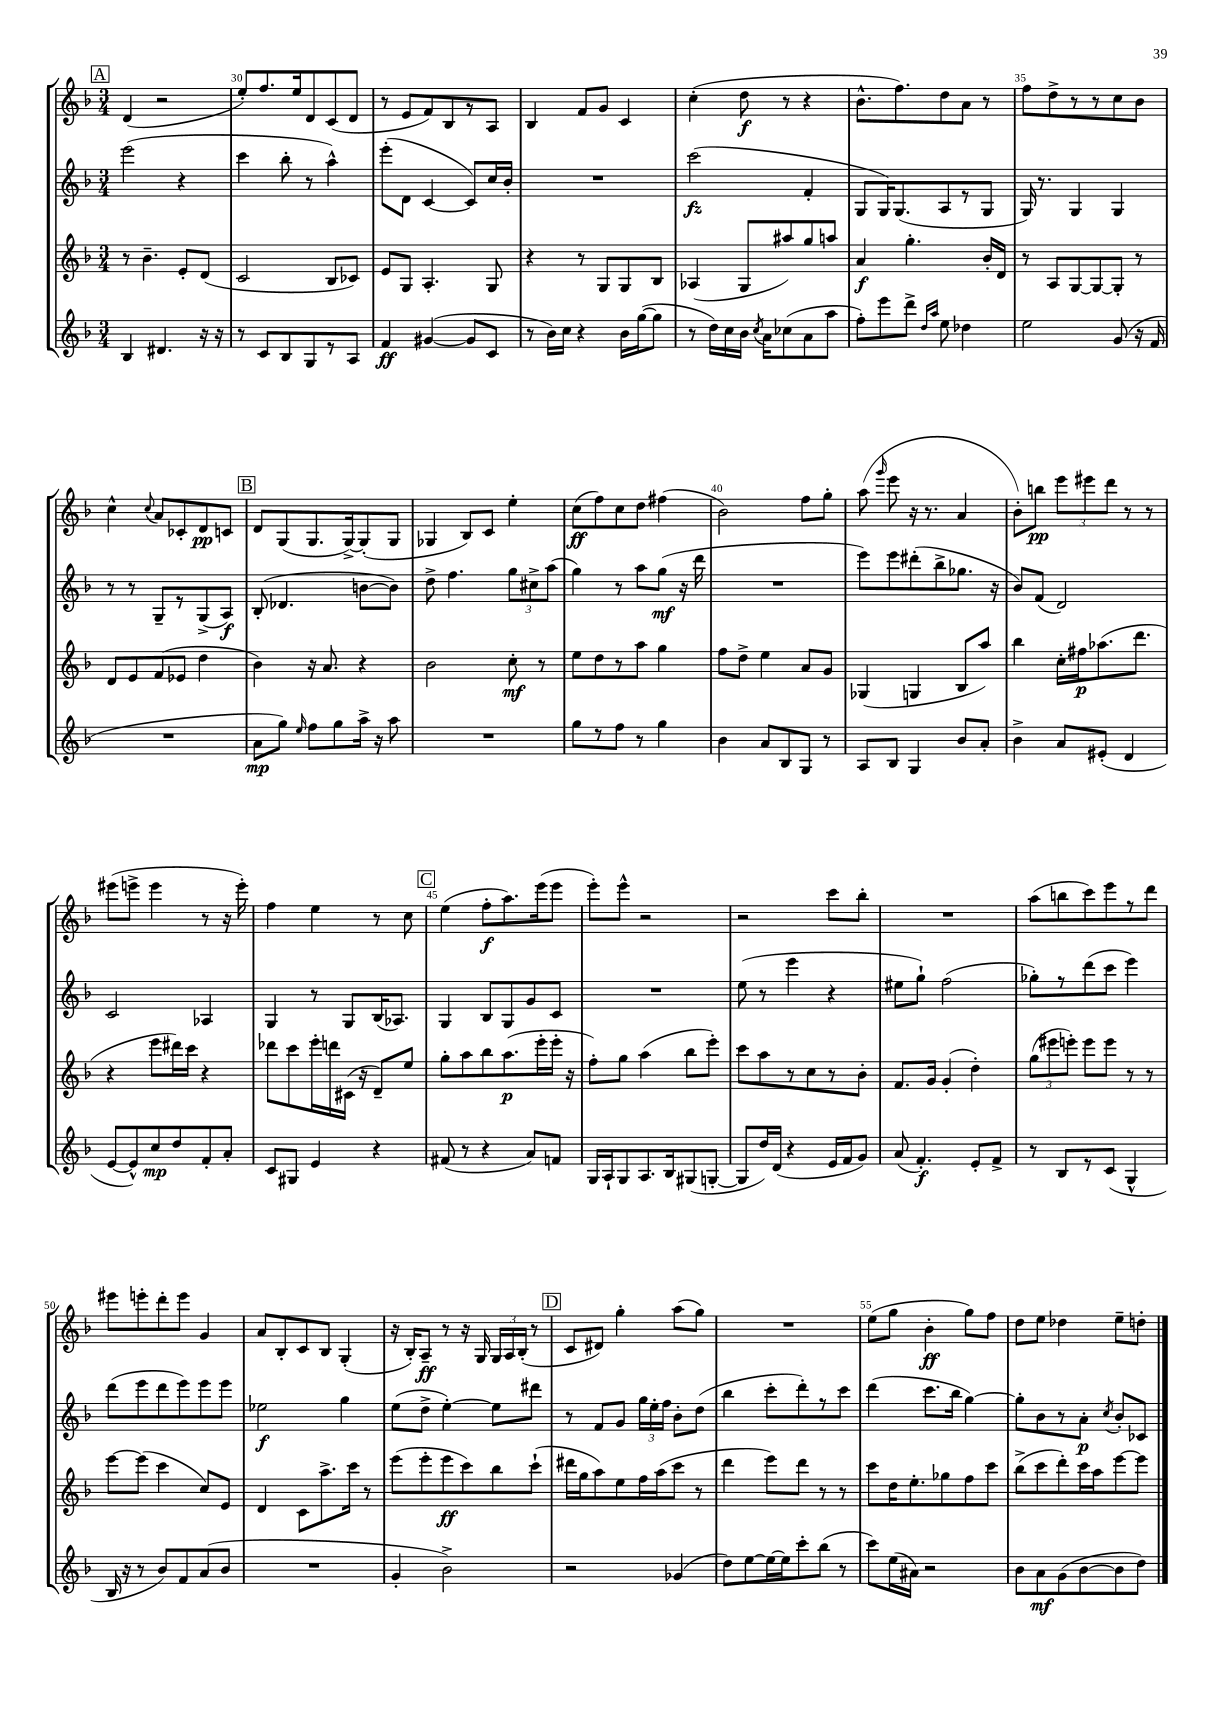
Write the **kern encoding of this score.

**kern	**kern	**kern	**kern
*staff4	*staff3	*staff2	*staff1
*clefG2	*clefG2	*clefG2	*clefG2
*k[b-]	*k[b-]	*k[b-]	*k[b-]
*M3/4	*M3/4	*M3/4	*M3/4
4B-	8r	(2eee	(4d
.	4.b-~	.	.
4.d#	.	.	2r
.	8e'	4r	.
16r	(8d	.	.
16r	.	.	.
=	=	=	=
8r	2c	4ccc	8ee')
8c	.	.	8.ff
8B-	.	8bb-'	.
.	.	.	16ee
8G	.	8r	8d
8r	8B-	4aa^^)	(8c
8A	8c-)	.	8d
=	=	=	=
4f	8e	(8eee'	8r
.	8G	8d	8e
([4g#	4.A'	[4c	8f)
.	.	.	8B-
8g#]	.	8c])	8r
8c	8G	16cc	8A
.	.	16b-'	.
=	=	=	=
8r	4r	2.r	4B-
16b-)	.	.	.
16cc	.	.	.
4r	8r	.	8f
.	8G	.	8g
16b-	8G	.	4c
([16gg	.	.	.
8gg]	8B-	.	.
=	=	=	=
8r	(4A-	(2ccc	(4cc'
16dd)	.	.	.
16cc	.	.	.
16b-	8G	.	8dd
8qcc	.	.	.
16a	.	.	.
(8cc-	8aa#)	.	8r
8a	8gg	4f'	4r
8aa	8aa	.	.
=	=	=	=
8ff')	4a	8G	8.b-^^
8eee	.	16G)	.
.	.	(8.G	8.ff)
8ddd^	4.gg'	.	.
16qqdd	.	.	.
16qqaa	.	.	.
8ee	.	8A	8dd
4dd-	.	8r	8a
.	16b-'	8G	8r
.	16d	.	.
=	=	=	=
2ee	8r	16G)	8ff
.	.	8.r	.
.	8A	.	8dd^
.	[8G	4G	8r
.	8G_	.	8r
(8g	8G']	4G	8cc
16r	8r	.	8b-
16f	.	.	.
=	=	=	=
2.r	8d	8r	4cc^^
.	8e	8r	.
.	.	.	8qqcc
.	(8f	8G~	8a
.	8e-	8r	8c-'
.	4dd	(8G^	8d
.	.	8A)	8c
=	=	=	=
8a	4b-)	(8B-'	8d
8gg)	.	4.d-	(8G
16qqee	.	.	.
8ff	16r	.	8.G
.	8.a	.	.
8gg	.	.	.
.	.	.	[16G^)
16aa^	4r	[8b	(8G']
16r	.	.	.
8aa	.	8b])	8G
=	=	=	=
2.r	2b-	8dd^	4G-
.	.	4.ff	.
.	.	.	8B-)
.	.	.	8c
.	8cc'	12gg	4ee'
.	.	12cc#^	.
.	8r	.	.
.	.	(12aa	.
=	=	=	=
8gg	8ee	4gg)	(8cc
8r	8dd	.	8ff)
8ff	8r	8r	8cc
8r	8aa	8aa	8dd
4gg	4gg	(8gg	(4ff#
.	.	16r	.
.	.	16ddd	.
=	=	=	=
4b-	8ff	2.r	2b-)
.	8dd^	.	.
8a	4ee	.	.
8B-	.	.	.
8G	8a	.	8ff
8r	8g	.	8gg'
=	=	=	=
8A	(4G-	8eee)	(8aa
.	.	.	16qqggg
8B-	.	8eee	8eee
4G	4G	(8ddd#'	16r
.	.	.	8.r
.	.	8bb-^	.
8b-	8B-	8.gg-	4a
8a'	8aa)	.	.
.	.	16r	.
=	=	=	=
4b-^	4bb-	8b-)	8b-')
.	.	(8f	8bb
8a	16cc'	2d)	12eee
.	16ff#	.	.
.	.	.	12eee#
(8e#'	(8.aa-	.	.
.	.	.	12ddd
4d	.	.	8r
.	8.ddd	.	.
.	.	.	8r
=	=	=	=
[8e	4r	2c	(8eee#
8e^^])	.	.	8eee^
8cc	8eee	.	4eee
8dd	16ddd#)	.	.
.	16ccc	.	.
8f'	4r	4A-	8r
8a'	.	.	16r
.	.	.	16eee')
=	=	=	=
8c	8ddd-	4G	4ff
8G#	8ccc	.	.
4e	16eee'	8r	4ee
.	16ddd	.	.
.	(16c#	8G	.
.	16r	.	.
4r	8d~)	(16B-	8r
.	.	8.A-)	.
.	8ee	.	8cc
=	=	=	=
(8f#	8gg'	4G	(4ee
8r	8aa	.	.
4r	8bb-	8B-	8ff'
.	(8.aa	8G	8.aa)
8a)	.	8g	.
.	16eee'	.	(16eee
8f	16eee'	8c	8eee
.	16r	.	.
=	=	=	=
16G	8ff')	2.r	8eee')
16A`	.	.	.
8G	8gg	.	8eee^^
8.A	(4aa	.	2r
16B-	.	.	.
(8G#	8bb-	.	.
[8G'	8eee')	.	.
=	=	=	=
8G]	8ccc	(8ee	2r
16dd)	8aa	8r	.
(16d	.	.	.
4r	8r	4eee	.
.	8cc	.	.
16e	8r	4r	8ccc
16f	.	.	.
8g)	8b-'	.	8bb-'
=	=	=	=
(8a	8.f	8ee#	2.r
4.f')	.	8gg`)	.
.	16g	.	.
.	(4g'	(2ff	.
8e'	4dd')	.	.
8f^	.	.	.
=	=	=	=
8r	(12gg	8gg-')	(8aa
.	12eee#	.	.
8B-	.	8r	8bb
.	12eee')	.	.
8r	8eee	(8ddd	8ccc)
(8c	8eee	8ccc	8eee
4G^^	8r	4eee)	8r
.	8r	.	8ddd
=	=	=	=
16B-	[8eee	(8ddd	8eee#
16r	.	.	.
8r	(8eee]	8eee	8eee'
8b-)	4ccc	8ddd	8ddd'
8f	.	8eee)	8eee
(8a	8cc)	8eee	4g
8b-	8e	8eee	.
=	=	=	=
2.r	4d	2ee-	8a
.	.	.	8B-'
.	8c	.	8c
.	8.aa^	.	8B-
.	.	4gg	(4G'
.	16ccc	.	.
.	8r	.	.
=	=	=	=
4g'	(8eee	(8ee	16r
.	.	.	16B-')
.	8eee'	8dd^	8A~
2b-^)	8eee	[4ee')	8r
.	8ccc)	.	16r
.	.	.	16G
.	8bb-	8ee]	24G
.	.	.	24A
.	.	.	(24B-'
.	(8ccc`	8ddd#	8r
=	=	=	=
2r	16ddd#	8r	8c
.	16gg	.	.
.	8aa)	8f	8d#)
.	8ee	8g	4gg'
.	16ff	24gg	.
.	.	24ee'	.
.	(16aa	.	.
.	.	24ff	.
(4g-	8ccc	8b-'	(8aa
.	8r	(8dd	8gg)
=	=	=	=
8dd)	4ddd	4bb-	2.r
[8ee	.	.	.
16ee_	8eee)	8ccc'	.
16ee]	.	.	.
8ccc'	8ddd	8ddd')	.
(8bb-	8r	8r	.
8r	8r	8ccc	.
=	=	=	=
8ccc)	8ccc	(4ddd	(8ee
(16ee	16dd	.	8gg
16a#)	8.ee'	.	.
2r	.	8.ccc	4b-'
.	8gg-	.	.
.	.	16bb-	.
.	8ff	[4gg)	8gg)
.	8ccc	.	8ff
=	=	=	=
8b-	(8bb-^	8gg']	8dd
8a	8ccc	8b-	8ee
(8g	8ddd')	8r	4dd-
[8b-	16ccc	8a'	.
.	16aa	.	.
.	.	8qcc	.
8b-]	[8eee	8b-'	8ee~
8dd)	8eee]	8c-	8dd'
==	==	==	==
*-	*-	*-	*-
